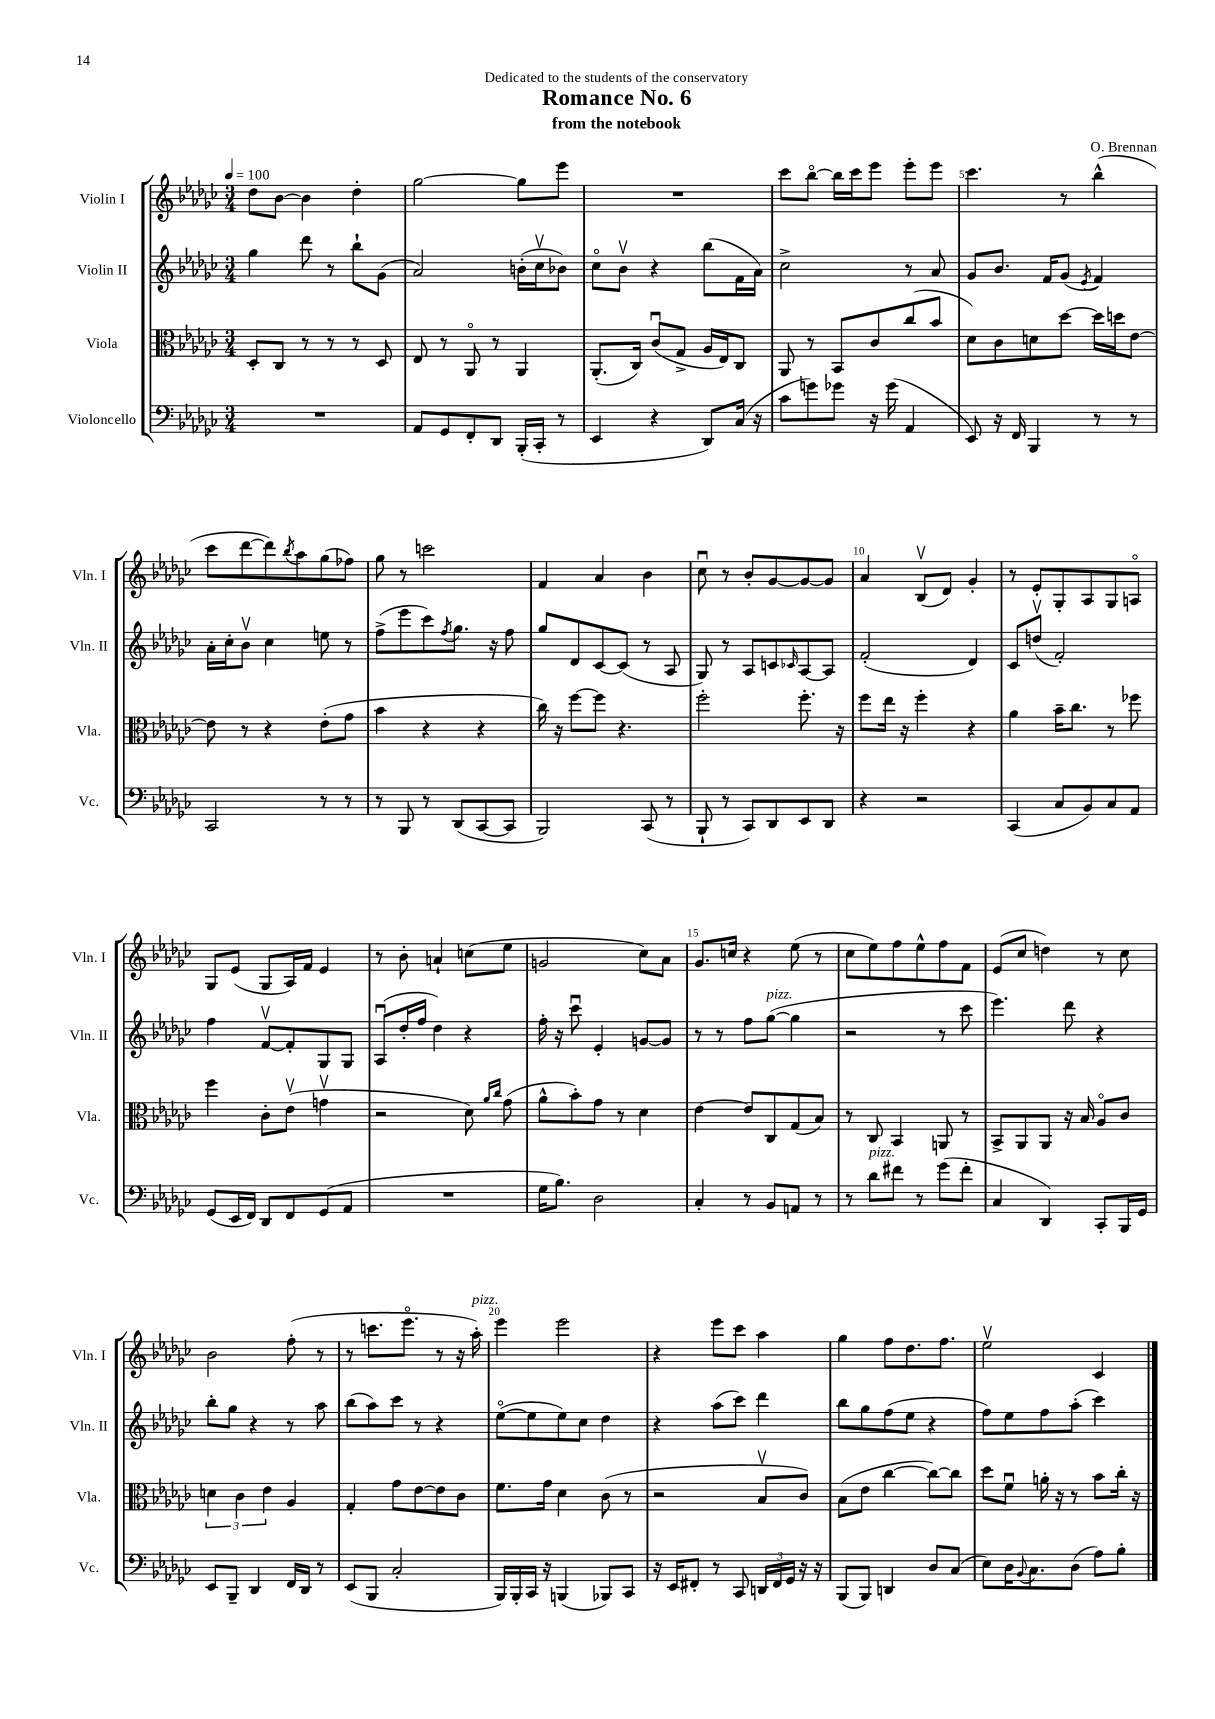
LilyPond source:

\header { title = "Romance No. 6" composer = "O. Brennan" subtitle = "from the notebook" dedication = "Dedicated to the students of the conservatory" }
<<
\new StaffGroup <<
\new Staff = "s0" \with { instrumentName = "Violin I" shortInstrumentName = "Vln. I" } {
    \clef treble \key ges \major \numericTimeSignature \time 3/4 \tempo 4 = 100
    des''8 bes'8~ bes'4 des''4-. |
    ges''2~ ges''8 ees'''8 |
    R2. |
    ces'''8 bes''8~\flageolet bes''16 ces'''16 ees'''8 ees'''8-. ees'''8 |
    ces'''4. r8 bes''4-^( |
    ces'''8 des'''8~ des'''8) \acciaccatura { bes''8 } aes''8 ges''8( fes''8) |
    ges''8 r8 c'''2 |
    f'4 aes'4 bes'4 |
    ces''8\downbow r8 bes'8-. ges'8~ ges'8~ ges'8 |
    aes'4 bes8\upbow( des'8) ges'4-. |
    r8 ees'8-. ges8-. aes8 ges8 a8\flageolet |
    ges8 ees'8( ges8 aes16) f'16 ees'4 |
    r8 bes'8-. a'4-! c''8( ees''8 |
    g'2 ces''8) aes'8 |
    ges'8. c''16 r4 ees''8( r8 |
    ces''8 ees''8) f''8 ees''8-^ f''8 f'8 |
    ees'8( ces''8 d''4) r8 ces''8 |
    bes'2 f''8-.( r8 |
    r8 c'''8. ees'''8.\flageolet r8 r16 aes''16-.^\markup { \italic "pizz." }) |
    ees'''4 ees'''2 |
    r4 ees'''8 ces'''8 aes''4 |
    ges''4 f''8 des''8. f''8. |
    ees''2\upbow ces'4 \bar "|." |
}
\new Staff = "s1" \with { instrumentName = "Violin II" shortInstrumentName = "Vln. II" } {
    \clef treble \key ges \major \numericTimeSignature \time 3/4
    ges''4 des'''8 r8 bes''8-! ges'8( |
    aes'2) b'16-.( ces''16\upbow bes'8) |
    ces''8\flageolet bes'8\upbow r4 bes''8( f'16 aes'16) |
    ces''2-> r8 aes'8 |
    ges'8 bes'8. f'16 ges'8( \acciaccatura { ees'8 } f'4) |
    aes'16-. ces''16-. bes'8\upbow ces''4 e''8 r8 |
    f''8->( ees'''8 ces'''8) \acciaccatura { f''8 } ges''8. r16 f''8 |
    ges''8 des'8 ces'8~ ces'8( r8 aes8 |
    ges8) r8 aes8 c'8 \grace { ces'16 } aes8~ aes8 |
    f'2-.( des'4) |
    ces'8 d''8\upbow( f'2-.) |
    f''4 f'8~\upbow f'8-. ges8 ges8 |
    aes8\downbow( des''16-. f''16 des''4) r4 |
    f''16-. r16 ces'''8\downbow ees'4-. g'8~ g'8 |
    r8 r8 f''8 ges''8~^\markup { \italic "pizz." }( ges''4 |
    r2 r8 ces'''8 |
    ees'''4.) des'''8 r4 |
    bes''8-. ges''8 r4 r8 aes''8 |
    bes''8( aes''8) ces'''8 r8 r4 |
    ees''8~\flageolet( ees''8 ees''8) ces''8 des''4 |
    r4 aes''8( ces'''8) des'''4 |
    bes''8 ges''8 f''8( ees''8 r4 |
    f''8) ees''8 f''8 aes''8-.( ces'''4) \bar "|." |
}
\new Staff = "s2" \with { instrumentName = "Viola" shortInstrumentName = "Vla." } {
    \clef alto \key ges \major \numericTimeSignature \time 3/4
    des8-. ces8 r8 r8 r8 des8 |
    ees8 r8 aes,8\flageolet r8 aes,4 |
    aes,8.-.( ces16) ces'8\downbow( ges8-> aes16 ees16) ces8 |
    aes,8 r8 bes,8 ces'8 ces''8( bes'8 |
    des'8) ces'8 d'8 des''8~ des''16 d''16 ees'8~ |
    ees'8 r8 r4 ees'8-.( ges'8 |
    bes'4 r4 r4 |
    ces''16) r16 f''8~ f''8 r4. |
    f''2-. f''8.-. r16 |
    f''8 ees''16 r16 f''4-. r4 |
    aes'4 bes'16-- ces''8. r8 fes''8 |
    f''4 ces'8-. ees'8\upbow( g'4\upbow |
    r2 des'8) \grace { aes'16 ces''16 } ges'8( |
    aes'8-^ bes'8-.) ges'8 r8 des'4 |
    ees'4~ ees'8 ces8 ges8( bes8) |
    r8 ces8 bes,4 a,8 r8 |
    bes,8-> aes,8 aes,8 r16 bes16 aes8\flageolet ces'8 |
    \tuplet 3/2 { d'4 ces'4 ees'4 } aes4 |
    ges4-. ges'8 ees'8~ ees'8 ces'8 |
    f'8. ges'16 des'4 ces'8( r8 |
    r2 bes8\upbow ces'8) |
    bes8( ees'8 ces''4~ ces''8~) ces''8 |
    des''8 f'8\downbow a'16-. r16 r8 bes'8 ces''16-. r16 \bar "|." |
}
\new Staff = "s3" \with { instrumentName = "Violoncello" shortInstrumentName = "Vc." } {
    \clef bass \key ges \major \numericTimeSignature \time 3/4
    R2. |
    aes,8 ges,8 f,8-. des,8 bes,,16-.( ces,16-. r8 |
    ees,4 r4 des,8) ces16( r16 |
    ces'8 g'8) ges'8 r16 ges'16( aes,4 |
    ees,8) r16 f,16 bes,,4 r8 r8 |
    ces,2 r8 r8 |
    r8 bes,,8 r8 des,8( ces,8~ ces,8 |
    bes,,2) ces,8( r8 |
    bes,,8-! r8 ces,8) des,8 ees,8 des,8 |
    r4 r2 |
    ces,4( ces8 bes,8) ces8 aes,8 |
    ges,8( ees,16 f,16) des,8 f,8 ges,8( aes,8 |
    R2. |
    ges16 bes8.) des2 |
    ces4-. r8 bes,8 a,8 r8 |
    r8 des'8^\markup { \italic "pizz." } fis'8 r8 ges'8( fis'8-. |
    ces4 des,4) ces,8-. bes,,16 ges,16 |
    ees,8 bes,,8-- des,4 f,16 des,16 r8 |
    ees,8( bes,,8 ces2-. |
    bes,,16) bes,,16-. ces,16 r16 b,,4( bes,,8) ces,8 |
    r16 ees,16 fis,8-. r8 ces,8 \tuplet 3/2 { d,16 fis,16 ges,16 } r16 r16 |
    bes,,8( bes,,8) d,4 des8 ces8( |
    ees8) des16 \appoggiatura { bes,8 } ces8. des8( aes8) bes8-. \bar "|." |
}
>>
>>
\layout { \context { \Score \override BarNumber.break-visibility = ##(#f #t #t) barNumberVisibility = #(every-nth-bar-number-visible 5) } }
